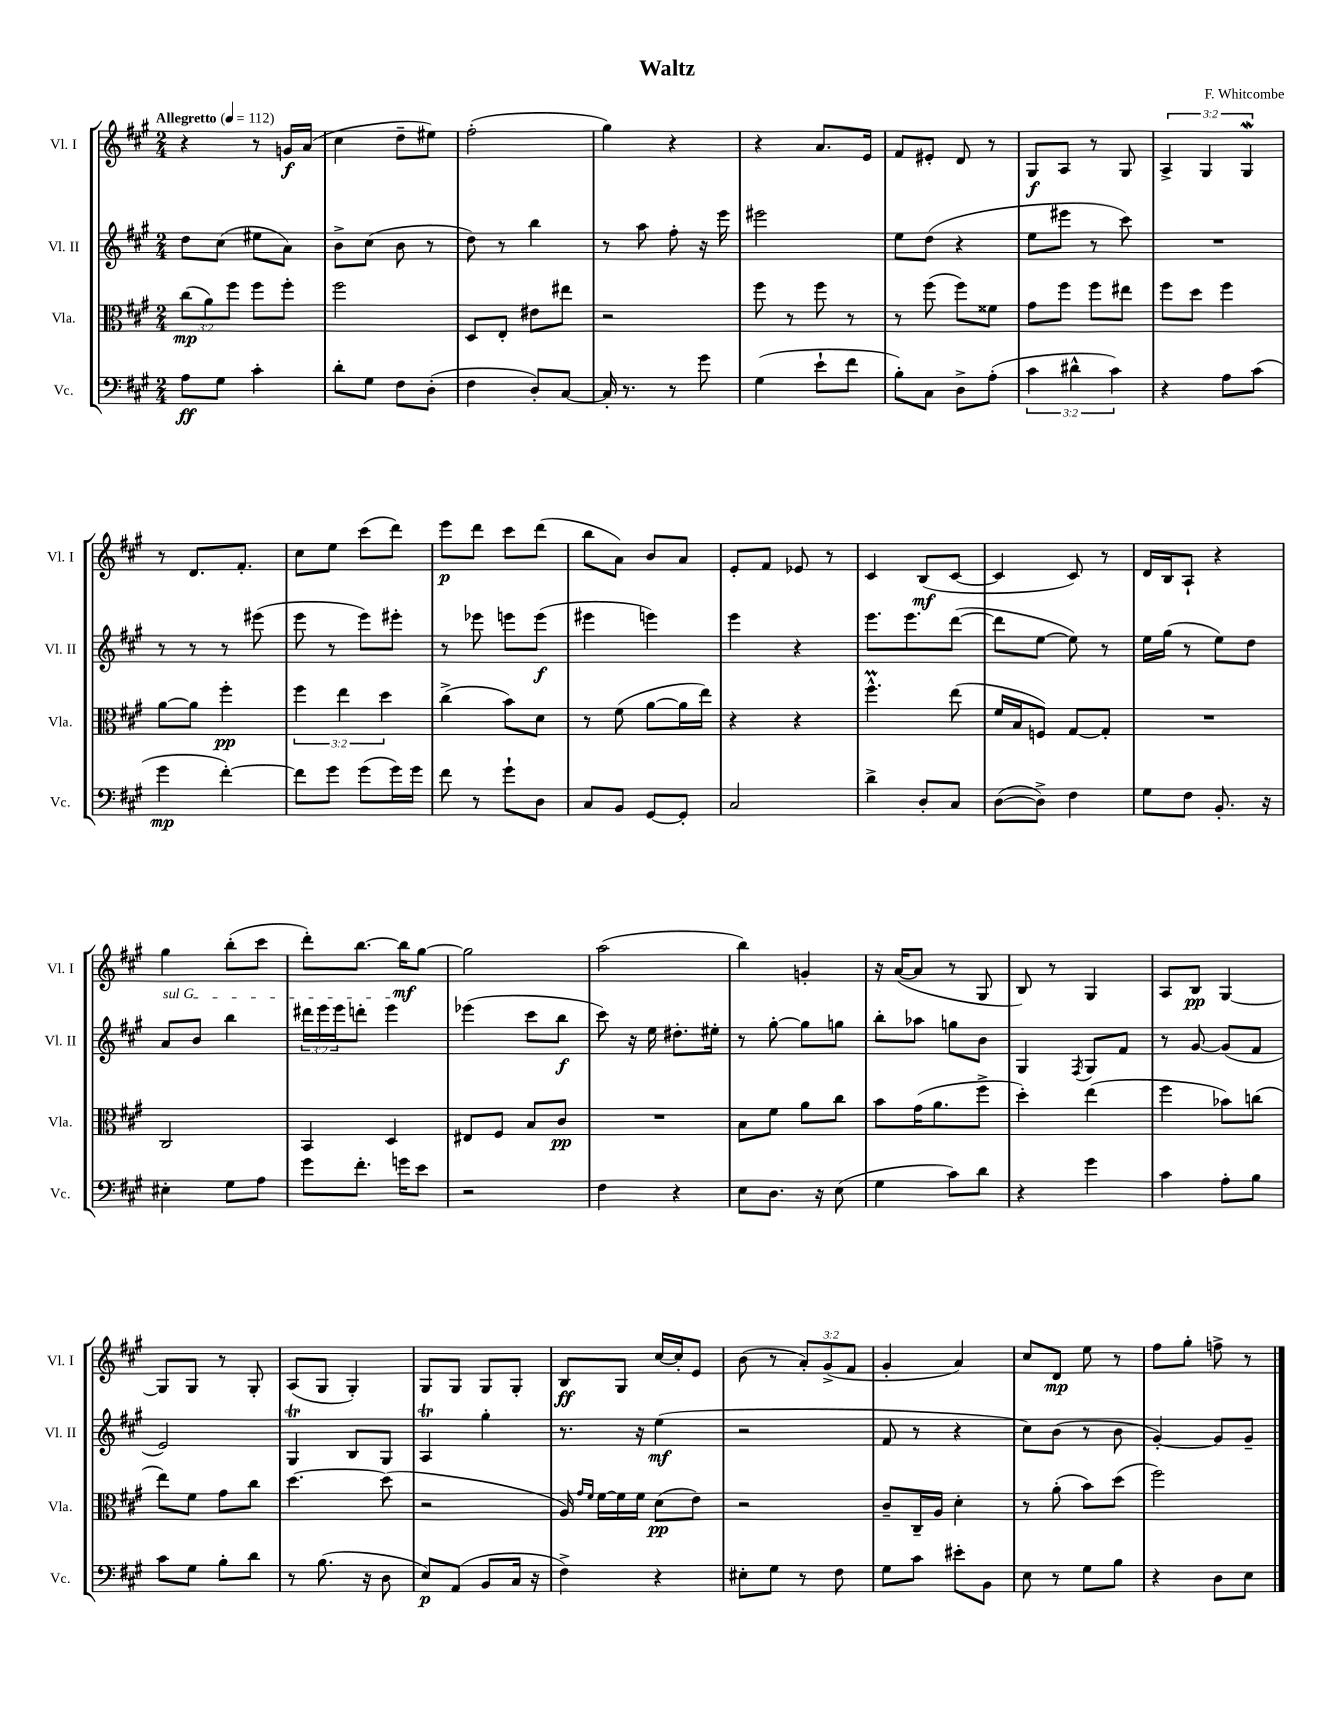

**kern	**kern	**kern	**kern
*staff4	*staff3	*staff2	*staff1
*clefF4	*clefC3	*clefG2	*clefG2
*k[f#c#g#]	*k[f#c#g#]	*k[f#c#g#]	*k[f#c#g#]
*M2/4	*M2/4	*M2/4	*M2/4
*MM112	*MM112	*MM112	*MM112
8A\L	(12cc#\L	8dd\L	4r
.	12a\)	.	.
8G#\J	.	(8cc#\J	.
.	12ff#\J	.	.
4c#'\	8ff#\L	8ee#\L	8r
.	8ff#'\J	8a\J)	16g/LL
.	.	.	(16a/JJ
=	=	=	=
8d'\L	2ff#\	8b^\L	4cc#\
8G#\J	.	(8cc#\J	.
8F#\L	.	8b\	8dd~\L
(8D'\J	.	8r	8ee#\J)
=	=	=	=
4F#\	8D/L	8dd\)	(2ff#'\
.	8E'/J	8r	.
8D'/L)	8e#\L	4bb\	.
[8C#/J	8ee#\J	.	.
=	=	=	=
16C#'/]	2r	8r	4gg#\)
8.r	.	.	.
.	.	8aa\	.
8r	.	8ff#'\	4r
8g#\	.	16r	.
.	.	16eee\	.
=	=	=	=
(4G#\	8ff#\	2eee#\	4r
.	8r	.	.
8e`\L	8ff#\	.	8.a/L
8f#\J	8r	.	.
.	.	.	16e/Jk
=	=	=	=
8B'\L)	8r	8ee\L	8f#/L
8C#\J	(8ff#\	(8dd\J	8e#'/J
8D^\L	8ff#\L)	4r	8d/
(8A'\J	8f##\J	.	8r
=	=	=	=
6c#\	8g#\L	8ee\L	8G#/L
.	8ff#\J	8eee#\J	8A/J
6d#^^\	.	.	.
.	8ff#\L	8r	8r
6c#\)	.	.	.
.	8ee#\J	8ccc#\)	8G#/
=	=	=	=
4r	8ff#\L	2r	6A^/
.	8dd\J	.	.
.	.	.	6G#/
8A\L	4ff#\	.	.
.	.	.	6G#/
(8c#\J	.	.	.
=	=	=	=
4g#\	[8a\L	8r	8r
.	8a\]J	8r	8.d/L
[4f#'\)	4ff#'\	8r	.
.	.	.	8.f#'/J
.	.	(8eee#\	.
=	=	=	=
8f#\]L	6ff#\	8eee\	8cc#\L
8g#\J	.	8r	8ee\J
.	6ee\	.	.
(8g#\L	.	8eee\L)	(8ccc#\L
.	6dd\	.	.
16g#\L)	.	8eee#'\J	8ddd\J)
16g#\JJ	.	.	.
=	=	=	=
8f#\	(4cc#^\	8r	8eee\L
8r	.	8eee-\	8ddd\J
8g#`\L	8b\L)	8eee\L	8ccc#\L
8D\J	8d\J	(8eee\J	(8ddd\J
=	=	=	=
8C#/L	8r	4eee#\	8bb\L
8BB/J	(8f#\	.	8a\J)
[8GG#/L	[8a\L	4eee\)	8b/L
8GG#'/]J	16a\]L	.	8a/J
.	16ee\JJ)	.	.
=	=	=	=
2C#/	4r	4eee\	8e'/L
.	.	.	8f#/J
.	4r	4r	8e-/
.	.	.	8r
=	=	=	=
4d^\	4.ff#^^\	8.eee\L	4c#/
.	.	8.eee\	.
8D'/L	.	.	(8B/L
8C#/J	(8ee\	([8ddd\J	[8c#/J
=	=	=	=
([8D\L	16f#/LL	8ddd\]L	4c#/]
.	16B/J	.	.
8D^\]J)	8F/J)	[8ee\J	.
4F#\	[8G#/L	8ee\])	8c#/)
.	8G#'/]J	8r	8r
=	=	=	=
8G#\L	2r	16ee\LL	16d/LL
.	.	(16gg#\JJ	16B/J
8F#\J	.	8r	8A`/J
8.BB'/	.	8ee\L)	4r
.	.	8dd\J	.
16r	.	.	.
=	=	=	=
4E#'\	2C#/	8a/L	4gg#\
.	.	8b/J	.
8G#\L	.	4bb\	(8bb'\L
8A\J	.	.	8ccc#\J
=	=	=	=
8g#\L	4BB/	24ddd#\LL	8ddd'\L)
.	.	24eee\	.
.	.	24eee\J	.
8.f#'\J	.	8ddd'\J	[8.bb\J
.	4D/	4eee\	.
16g\LK	.	.	16bb\]LK
8e\J	.	.	[8gg#\J
=	=	=	=
2r	8E#/L	(4eee-\	2gg#\]
.	8F#/J	.	.
.	8B/L	8ccc#\L	.
.	8c#/J	8bb\J	.
=	=	=	=
4F#\	2r	8ccc#\)	(2aa\
.	.	16r	.
.	.	16ee\	.
4r	.	8.dd#'\L	.
.	.	16ee#'\Jk	.
=	=	=	=
8E\L	8B\L	8r	4bb\)
8.D\J	8f#\J	[8gg#'\	.
.	8a\L	8gg#\]L	4g'/
16r	.	.	.
(8E\	8cc#\J	8gg\J	.
=	=	=	=
4G#\	8b\L	8bb'\L	16r
.	.	.	([16a/LK
.	(16g#\K	8aa-\J	8a/]J
.	8.a\	.	.
8c#\L)	.	8gg\L	8r
8d\J	8ff#^\J	8b\J	8G#/
=	=	=	=
4r	4dd'\)	4G#/	8B/)
.	.	.	8r
.	.	8qF#/	.
4g#\	(4ee\	8G#/L	4G#/
.	.	8f#/J	.
=	=	=	=
4c#\	4ff#\	8r	8A/L
.	.	[8g#/	8B/J
8A'\L	8b-\L)	(8g#/]L	[4G#/
8B\J	(8cc\J	8f#/J	.
=	=	=	=
8c#\L	8ee\L)	2e/)	8G#/]L
8G#\J	8f#\J	.	8G#/J
8B'\L	8g#\L	.	8r
8d\J	8cc#\J	.	8G#'/
=	=	=	=
8r	[4.dd\	4G#/	(8A/L
(8.B\	.	.	8G#/J
.	.	8B/L	4G#'/)
16r	.	.	.
8D\	(8dd\]	8G#/J	.
=	=	=	=
8E/L)	2r	4A/	8G#/L
(8AA/J	.	.	8G#/J
8BB/L	.	4gg#'\	8G#/L
16C#/Jk	.	.	8G#'/J
16r	.	.	.
=	=	=	=
4F#^\)	16A/)	8.r	8B/L
.	16qqg#/LL	.	.
.	16qqf#/JJ	.	.
.	[16f#\LL	.	.
.	16f#\]	.	8G#/J
.	16f#\JJ	16r	.
4r	(8d\L	(4ee\	[16cc#/LL
.	.	.	16cc#'/]J
.	8e\J)	.	8e/J
=	=	=	=
8E#'\L	2r	2r	(8b\
8G#\J	.	.	8r
8r	.	.	12a'/L)
.	.	.	(12g#^/
8F#\	.	.	.
.	.	.	12f#/J
=	=	=	=
8G#\L	8c#~/L	8f#/	4g#'/
8c#\J	16C#~/L	8r	.
.	16A/JJ	.	.
8e#'\L	4d'\	4r	4a/)
8BB\J	.	.	.
=	=	=	=
8E\	8r	8cc#\L)	8cc#/L
8r	(8a'\	(8b\J	8d/J
8G#\L	8b\L)	8r	8ee\
8B\J	(8dd\J	8b\	8r
=	=	=	=
4r	2ff#\)	[4g#'/)	8ff#\L
.	.	.	8gg#'\J
8D\L	.	8g#/]L	8ff^\
8E\J	.	8g#~/J	8r
==	==	==	==
*-	*-	*-	*-
